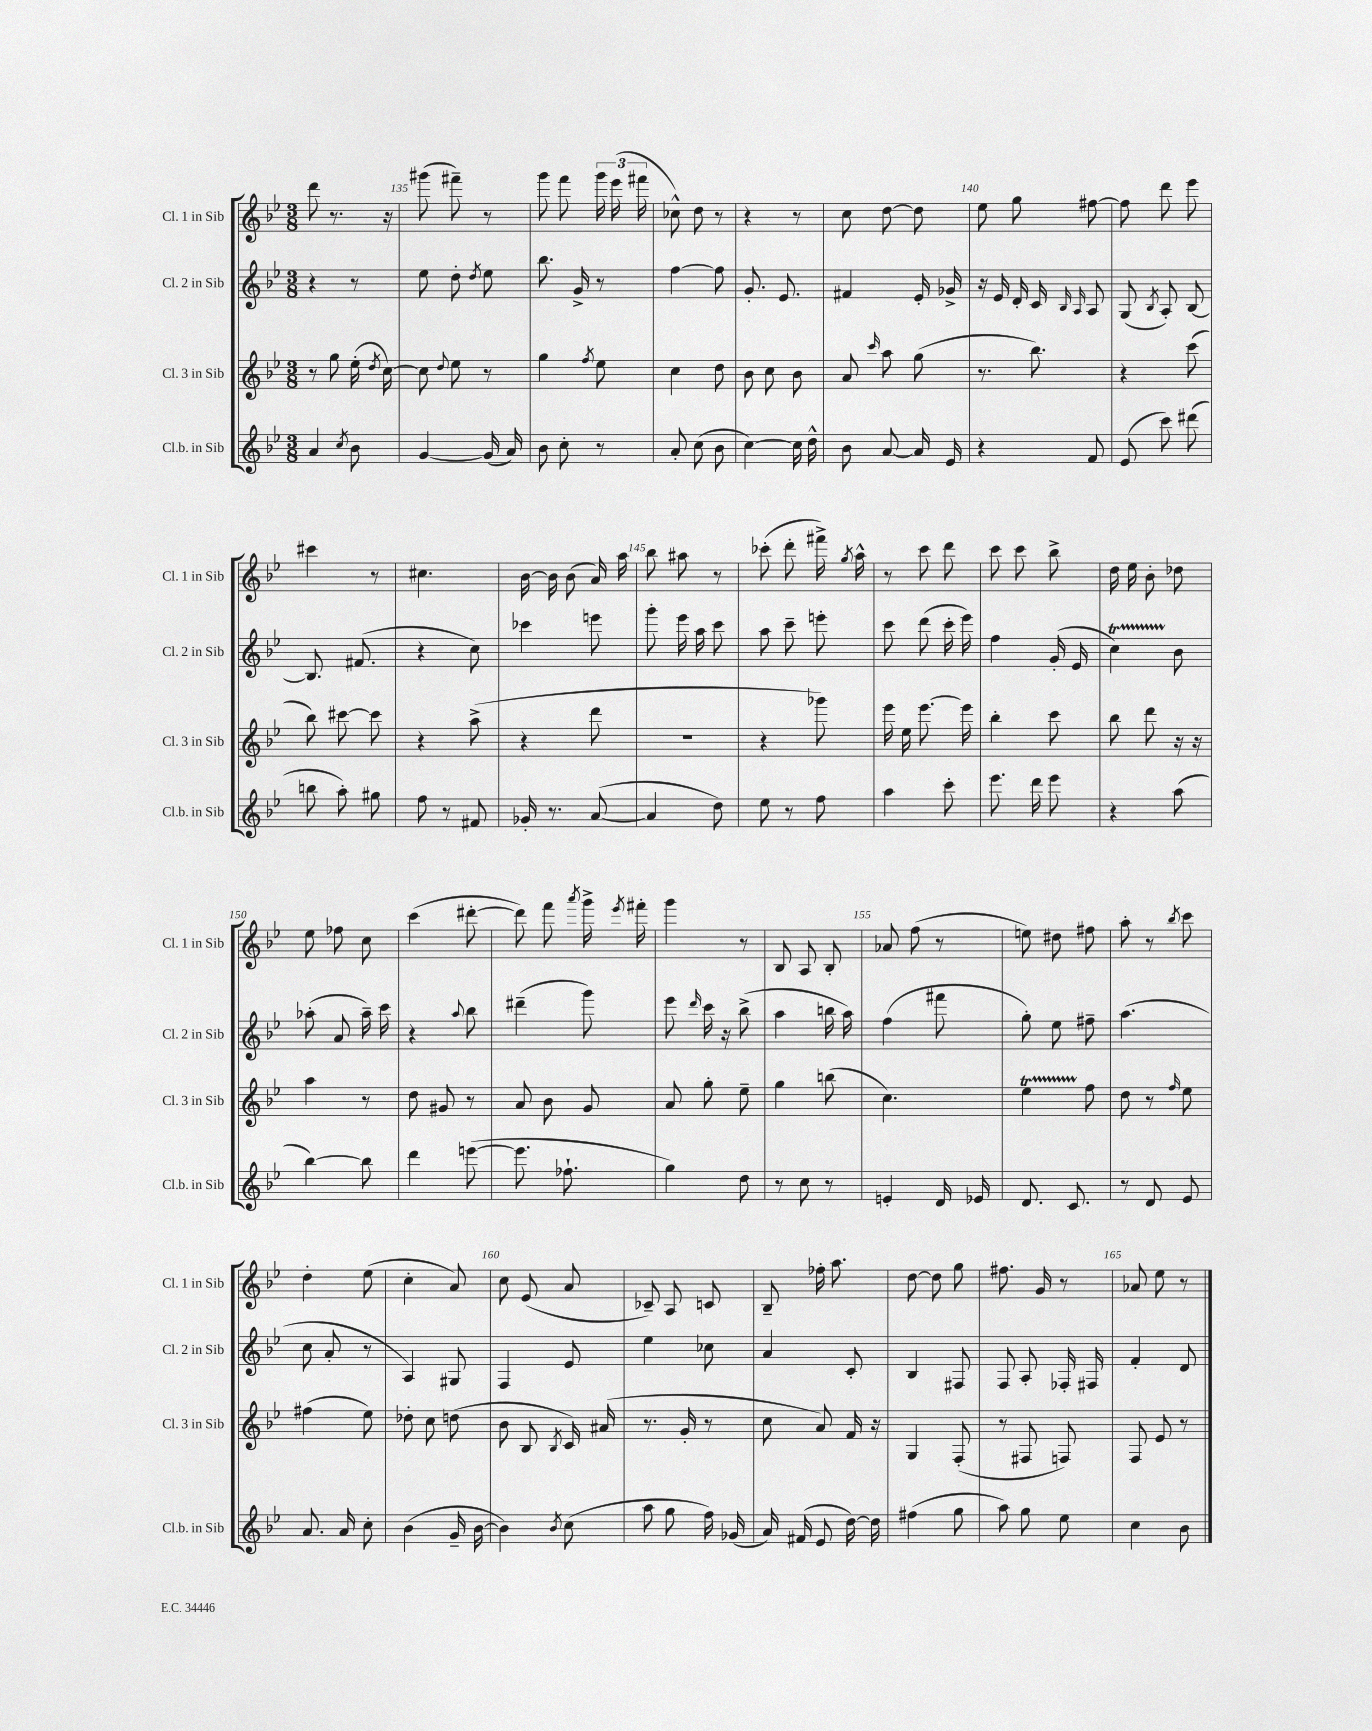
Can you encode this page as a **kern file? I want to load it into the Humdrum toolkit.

**kern	**kern	**kern	**kern
*part4	*part3	*part2	*part1
*staff4	*staff3	*staff2	*staff1
*I"Cl.b. in Sib	*I"Cl. 3 in Sib	*I"Cl. 2 in Sib	*I"Cl. 1 in Sib
*I'Cl.b. in Sib	*I'Cl. 3 in Sib	*I'Cl. 2 in Sib	*I'Cl. 1 in Sib
*clefG2	*clefG2	*clefG2	*clefG2
*k[b-e-]	*k[b-e-]	*k[b-e-]	*k[b-e-]
*M3/8	*M3/8	*M3/8	*M3/8
=134	=134	=134	=134
4a/	8r	4r	8ddd\
.	8gg\	.	8.r
8qcc/	.	.	.
8b-\	(16ee-'\	8r	.
.	8qdd/	.	.
.	[16cc\)	.	16r
=135	=135	=135	=135
[4g/	8cc\]	8ee-\	(8ggg#X\
.	8qqdd/	.	.
.	8ee-\	8dd'\	8fff#X~\)
.	.	8qdd/	.
(16g/]	8r	8ee-\	8r
16a/)	.	.	.
=136	=136	=136	=136
8b-\	4gg\	8.bb-\	8ggg\
8cc'\	.	.	8fff\
.	.	16g^/	.
.	8qff/	.	.
8r	8ee-\	8r	24ggg\
.	.	.	(24eee-\
.	.	.	24fff#X\
=137	=137	=137	=137
8a'/	4cc\	[4ff\	8cc-X^^\)
(8cc\	.	.	8dd\
8b-\	8dd\	8ff\]	8r
=138	=138	=138	=138
[4cc\)	8b-\	8.g'/	4r
.	8cc\	.	.
.	.	8.e-/	.
16cc\]	8b-\	.	8r
16dd^^\	.	.	.
=139	=139	=139	=139
8b-\	8a/	4f#X/	8cc\
.	16qqccc/	.	.
[8a/	8aa\	.	[8dd\
16a/]	(8gg\	16e-'/	8dd\]
16e-/	.	16g-X^/	.
=140	=140	=140	=140
4r	8.r	16r	8ee-\
.	.	16e-/	.
.	.	16d'/	8gg\
.	8.bb-\)	16c/	.
.	.	16qqB-/	.
.	.	16qqA/	.
8f/	.	8A/	[8ff#X\
=141	=141	=141	=141
(8e-/	4r	(8G/	8ff#\]
.	.	8qB-/	.
8ccc\)	.	8A'/)	8ddd\
(8ddd#X\	(8ccc\	[8B-/	8eee-\
!!LO:LB:g=z
=142	=142	=142	=142
8bbn\	8bb-\)	8.B-/]	4ccc#X\
8aa'\)	[8ccc#X\	.	.
.	.	(8.f#X/	.
8gg#X\	8ccc#\]	.	8r
=143	=143	=143	=143
8ff\	4r	4r	4.cc#X\
8r	.	.	.
8f#X/	(8aa^\	8cc\)	.
=144	=144	=144	=144
16g-X'/	4r	4ccc-X\	[16b-\
8.r	.	.	16b-\]
.	.	.	(8b-\
([8a/	8ddd\	8eeen\	16a/)
.	.	.	16aa\
=145	=145	=145	=145
4a/]	4.r	8ggg'\	8bb-\
.	.	16eee-\	8aa#X\
.	.	16aa\	.
8dd\)	.	8ccc\	8r
=146	=146	=146	=146
8ee-\	4r	8aa\	(8ccc-X'\
8r	.	8ccc~\	8ddd'\
8ff\	8ggg-X\)	8eeen'\	16fff#X^\)
.	.	.	8qgg/
.	.	.	16aa^^\
=147	=147	=147	=147
4aa\	16eee-\	8ccc\	8r
.	16ee-\	.	.
.	[8.eee-\	(8ddd\	8ccc\
8ccc'\	.	16ccc'\	8ddd\
.	16eee-\]	16eee-\)	.
=148	=148	=148	=148
8.eee-\	4bb-'\	4ff\	8ccc\
.	.	.	8ccc\
16ddd\	.	.	.
8eee-\	8ccc\	(16g'/	8bb-^\
.	.	16e-/	.
=149	=149	=149	=149
4r	8bb-\	4ccT\)	16dd\
.	.	.	16ee-\
.	8ddd\	.	8b-'\
(8aa\	16r	8b-\	8dd-X\
.	16r	.	.
!!LO:LB:g=z
=150	=150	=150	=150
[4bb-\)	4aa\	(8aa-X'\	8ee-\
.	.	8a/	8ff-X\
8bb-\]	8r	16aa-~\)	8cc\
.	.	16ccc\	.
=151	=151	=151	=151
4ddd\	8dd\	4r	(4ccc\
.	8g#X/	.	.
.	.	8qqaa/	.
([8eeen\	8r	8bb-\	[8ddd#X'\
=152	=152	=152	=152
8.eee\]	8a/	(4ddd#X~\	8ddd#\])
.	8b-\	.	8fff\
8.ff-X`\	.	.	.
.	.	.	8qaaa/
.	8g/	8ggg\)	16ggg^\
.	.	.	8qeee-/
.	.	.	16fff#X'\
=153	=153	=153	=153
4gg\)	8a/	8eee-\	4ggg\
.	.	16qqddd/	.
.	8gg'\	16ccc\	.
.	.	16r	.
8dd\	8ee-~\	(8bb-^\	8r
=154	=154	=154	=154
8r	4gg\	4aa\	8B-/
8cc\	.	.	8A/
8r	(8bbn\	16bbn\	8B-'/
.	.	16aa\)	.
=155	=155	=155	=155
4en'/	4.cc\)	(4ff\	8a-X/
.	.	.	(8ff\
16d/	.	8fff#X\	8r
16e-X/	.	.	.
=156	=156	=156	=156
8.d/	4ee-T\	8gg'\)	8een\)
.	.	8ee-\	8dd#X\
8.c/	.	.	.
.	8ff\	8ff#X~\	8ff#X\
=157	=157	=157	=157
8r	8dd\	(4.aa\	8aa'\
8d/	8r	.	8r
.	16qqff/	.	8qbb-/
8e-/	8ee-\	.	8ccc\
!!LO:LB:g=z
=158	=158	=158	=158
8.a/	(4ff#X\	8cc\	4dd'\
.	.	8a'/	.
16a/	.	.	.
8cc'\	8ee-\)	8r	(8ee-\
=159	=159	=159	=159
(4b-\	8dd-X'\	4A/)	4cc'\
.	8cc\	.	.
16g~/	(8ddn\	8G#X/	8a/)
[16b-\	.	.	.
=160	=160	=160	=160
4b-\])	8b-\	4F/	8cc\
.	8B-/	.	(8e-/
8qb-/	8qB-/	.	.
(8cc\	16c/)	8e-/	8a/
.	(16a#X/	.	.
=161	=161	=161	=161
8aa\	8.r	4ee-\	8c-X~/)
8gg\	.	.	8A/
.	16g'/	.	.
16ff\)	8r	8cc-X\	8cn/
(16g-X/	.	.	.
=162	=162	=162	=162
16a/)	8cc\	4a/	8B-~/
(16f#X/	.	.	.
8e-/	8a/)	.	16ff-X'\
.	.	.	8.aa\
[16dd\)	16f/	8c'/	.
16dd\]	16r	.	.
=163	=163	=163	=163
(4ff#X\	4G/	4B-/	[8dd\
.	.	.	8dd\]
8gg\	(8F'/	8F#X/	8gg\
=164	=164	=164	=164
8aa\)	8r	8F/	8.ff#X\
8gg\	8F#X/	8A'/	.
.	.	.	16g/
8ee-\	8Fn/)	16F-X'/	8r
.	.	16F#X/	.
=165	=165	=165	=165
4cc\	8F/	4f'/	8a-X/
.	8e-/	.	8ee-\
8b-\	8r	8d/	8r
==	==	==	==
*-	*-	*-	*-
